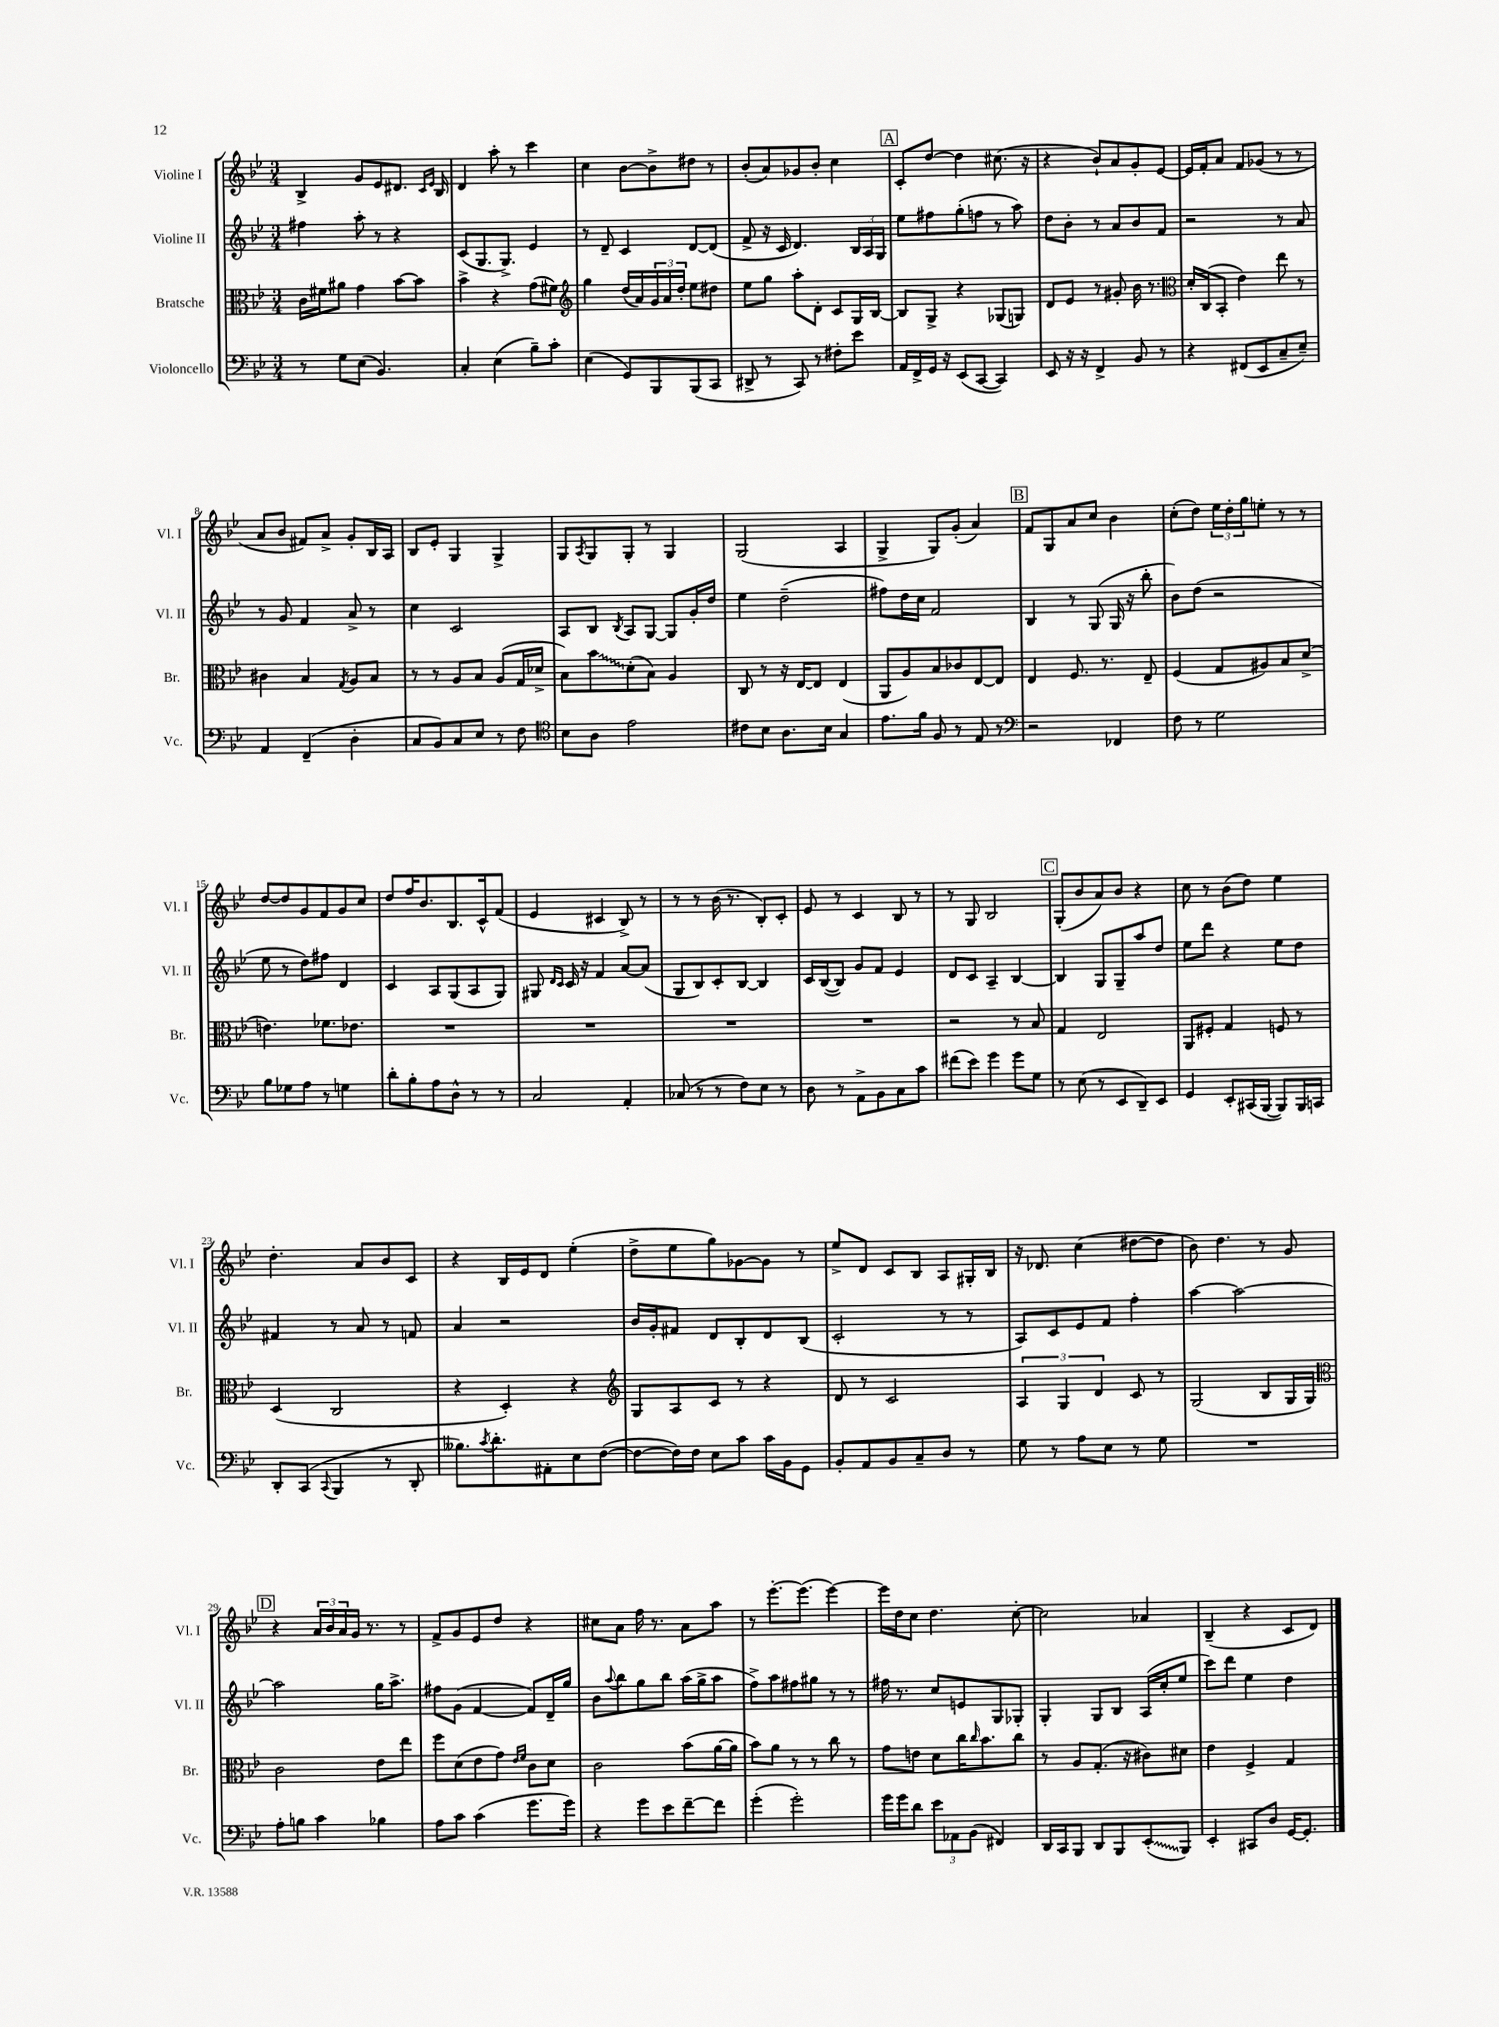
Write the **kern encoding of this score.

**kern	**kern	**kern	**kern
*staff4	*staff3	*staff2	*staff1
*clefF4	*clefC3	*clefG2	*clefG2
*k[b-e-]	*k[b-e-]	*k[b-e-]	*k[b-e-]
*M3/4	*M3/4	*M3/4	*M3/4
8r	16c\LL	4ff#\	4B-^/
.	16f#\J	.	.
8G\L	8a#\J	.	.
(8E-\J	4g\	8aa'\	8g/L
4.BB-/)	.	8r	8e-/
.	[8b-\L	4r	8.d#/J
.	8b-\]J	.	.
.	.	.	16qqc/LL
.	.	.	16qqe-/JJ
.	.	.	16B-/
=	=	=	=
4C'/	4b-^\	(8c/L	4d/
.	.	8.G/	.
(4E-\	4r	.	8aa'\
.	.	8.G^/J)	.
.	.	.	8r
8B-~\L)	(8g\L	4e-/	4ccc\
8c'\J	8f#\J)	.	.
=	=	=	=
*	*clefG2	*	*
(4E-\	4gg\	8r	4cc\
.	.	8d~/	.
8GG/L)	(16dd/LL	4c/	[8b-\L
.	16a/)	.	.
8BBB-/	24g/	.	8b-^\]
.	24a/	.	.
.	24dd'/JJ	.	.
(8BBB-/	8ee-\L	[8d/L	8dd#\J
8CC/J	8dd#\J	(8d/]J	8r
=	=	=	=
8DD#^/	8ee-\L	8f^/	(8b-'/L
8r	8gg\J	16r	8a/)
.	.	16c/	.
8CC/)	8aa'\L	4.d/)	8g-/
8r	8d'\J	.	8b-'/J
8F#'\L	8c/L	.	4cc\
8e-\J	16G/L	24B-/LL	.
.	.	24A/	.
.	[16B-/JJ	.	.
.	.	24G/JJ	.
=	=	=	=
16AA/LL	8B-/]L	8ee-\L	8c'/L
16FF^/	.	.	.
16GG/JJ	8G^/J	8ff#\	[8dd/J
16r	.	.	.
(8EE-/L	4r	(8gg'\	4dd\]
[8CC/J	.	8ff\J	.
4CC/])	(8G-/L	8r	(8.cc#\
.	8G/J)	8aa\)	.
.	.	.	16r
=	=	=	=
8EE-/	8d/L	8dd\L	4r
16r	8e-/J	8b-'\J	.
16r	.	.	.
4FF^/	8r	8r	8b-`/L)
.	8g#'/	8a/L	8a/
8BB-/	16b-\	8b-/	8g'/
.	8.r	.	.
8r	.	8f/J	[8e-/J
=	=	=	=
*	*clefC3	*	*
4r	16d'/LL	2r	16e-/]LL
.	(16C/J	.	16f'/J
.	8BB-'/J	.	8a/J
(8FF#/L	4e-\)	.	8f/L
8EE-/	.	.	(8g-/J
8C~/	8ee-\	8r	8r
8E-~/J)	8r	8a/	8r
=	=	=	=
4AA/	4c#\	8r	8a/L
.	.	8g/	8b-/J
(4FF~/	4B-/	4f/	8f#/L)
.	.	.	8a^/J
.	8qG/	.	.
4D'\	8A/L	8a^/	8g'/L
.	8B-/J	8r	16B-/L
.	.	.	16A/JJ
=	=	=	=
8C/L	8r	4cc\	8B-/L
8BB-/)	8r	.	8e-'/J
8C/	8A/L	2c/	4G/
8E-/J	8B-/J	.	.
8r	(8A/L	.	4G^/
8F\	16G/L	.	.
.	16d-^/JJ	.	.
=	=	=	=
*clefC4	*	*	*
8B-\L	8B-\L)	8A/L	8G/L
.	.	.	8qA/
8A\J	8b-\	8B-/J	8G/
.	.	8qB-/	.
2e-\	(8d'\	8A/L	8G'/J
.	8B-\J)	[8G/J	8r
.	4A/	8G/]L	4G/
.	.	16g'/L	.
.	.	16dd/JJ	.
=	=	=	=
8c#\L	8C/	4ee-\	(2G/
8B-\J	8r	.	.
8.A\L	16r	(2dd~\	.
.	[16E-/LK	.	.
.	8E-/]J	.	.
16B-\Jk	.	.	.
4G/	(4E-/	.	4A/
=	=	=	=
8.e-\L	8AA/L	8ff#\L)	4G^/
.	8A/)	16dd\L	.
16f\Jk	.	16cc\JJ	.
8F/	8B-/	2f/	8G/L)
8r	8c-/	.	(8g'/J
8E-/	[8E-/	.	4a/)
8r	8E-/]J	.	.
=	=	=	=
*clefF4	*	*	*
2r	4E-/	4B-/	8f/L
.	.	.	8G/
.	8.F/	8r	8a/
.	.	(8G/	8cc/J
.	8.r	.	.
4FF-/	.	16G/	4b-\
.	.	16r	.
.	8E-~/	8bb-'\	.
=	=	=	=
8F\	(4F/	8b-\L)	(8cc'\L
8r	.	(8dd\J	8dd\J)
2G\	8G/L	2r	24ee-\LL
.	.	.	24dd'\
.	.	.	24gg\J
.	8A#/)	.	8ee'\J
.	8B-/	.	8r
.	(8d^/J	.	8r
=	=	=	=
8B-\L	4.e\)	8ee-\	[8dd/L
8G-\	.	8r	8dd/]
8A\J	.	8dd\L)	8g/
8r	8.f-\L	8ff#\J	8f/
4G\	.	4d/	8g/
.	8.e-\J	.	.
.	.	.	8cc/J
=	=	=	=
8d'\L	2.r	4c/	8dd/L
8B-'\	.	.	16ff/K
.	.	.	8.b-/
8A\	.	8A/L	.
8D^^\J	.	(8G/	8.B-/
8r	.	8A/	.
.	.	.	16c^^/k
8r	.	8G/J)	(8f/J
=	=	=	=
2C/	2.r	8G#/	4e-/
.	.	16qqd/LL	.
.	.	16qqc/JJ	.
.	.	16c/	.
.	.	16r	.
.	.	4f/	4c#/
4AA'/	.	[8a/L	8B-^/)
.	.	(8a/]J	8r
=	=	=	=
(8C-/	2.r	8G/L	8r
8r	.	8B-/)	8r
8r	.	8c'/	(16b-\
.	.	.	8.r
8F\L)	.	[8B-/J	.
8E-\J	.	4B-/]	8B-'/L)
8r	.	.	8c'/J
=	=	=	=
8D\	2.r	16c/LL	8e-/
.	.	([16B-/J	.
8r	.	8B-/]J)	8r
8AA^\L	.	8g/L	4c/
8BB-\	.	8f/J	.
8C\	.	4e-/	8B-/
8c\J	.	.	8r
=	=	=	=
(8f#\L	2r	8d/L	8r
8e-\J)	.	8c/J	8G/
4g\	.	4A~/	2B-/
8g\L	8r	[4B-/	.
8G\J	8B-/	.	.
=	=	=	=
8r	4G/	4B-/]	(8G'/L
(8E-\	.	.	8b-/
8r	2E-/	8G/L	8a/)
8EE-/L	.	8G~/	8b-/J
8DD~/)	.	8aa/	4r
8EE-/J	.	8dd/J	.
=	=	=	=
4GG/	8AA/L	8ee-\L	8cc\
.	8F#'/J	8ddd\J	8r
8EE-'/L	4G/	4r	(8b-\L
(16CC#/L	.	.	8dd\J)
[16BBB-/JJ	.	.	.
8BBB-/]L)	8F/	8ee-\L	4ee-\
16BBB-/L	8r	8dd\J	.
16CC/JJ	.	.	.
=	=	=	=
8DD'/L	(4D/	4f#/	4.dd'\
(8CC/J	.	.	.
8qqCC/	.	.	.
4BBB-/	2C/	8r	.
.	.	8a/	8a/L
8r	.	8r	8b-/
8DD'/	.	8f/	8c/J
=	=	=	=
8.B--\L)	4r	4a/	4r
8qc/	.	.	.
8.d'\	.	.	.
.	4D'/)	2r	16B-/LL
.	.	.	16e-/J
8AA#'\	.	.	8d/J
8E-\	4r	.	(4ee-'\
([8F\J	.	.	.
=	=	=	=
*	*clefG2	*	*
8F\_L	8G/L	16b-/LL	8dd^\L
.	.	16g'/J	.
16F\]L)	8A/	8f#/J	8ee-\
16F\JJ	.	.	.
8E-\L	8c/J	8d/L	8gg\)
8c\J	8r	8B-'/	[8g-\
16c\LL	4r	8d/	8g-\]J
16BB-\J	.	.	.
8GG\J	.	(8B-/J	8r
=	=	=	=
8BB-'/L	8d/	2c'/	8ee-^/L
8AA/	8r	.	8d/J
8BB-/	2c/	.	8c/L
8C~/	.	.	8B-/J
8D/J	.	8r	8A/L
8r	.	8r	16G#'/L
.	.	.	16B-/JJ
=	=	=	=
8G\	6A/	8A/L)	16r
.	.	.	8.d-/
8r	.	8c/	.
.	6G/	.	.
8A\L	.	8e-/	(4cc\
.	6d/	.	.
8E-\J	.	8f/J	.
8r	8c/	4ff'\	[8dd#\L
8G\	8r	.	8dd#\]J
=	=	=	=
2.r	(2G/	[4aa\	8b-\)
.	.	.	4.dd\
.	.	2aa\_	.
.	8B-/L	.	8r
.	16G/L	.	8g/
.	16G/JJ)	.	.
=	=	=	=
*	*clefC3	*	*
8A'\L	2c\	2aa\]	4r
8B\J	.	.	.
4c\	.	.	24a/LL
.	.	.	24b-/
.	.	.	24a/
.	.	.	16g/JJ
.	.	.	8.r
4B-\	8e-\L	16gg\LK	.
.	.	8.aa^\J	.
.	8ee-\J	.	8r
=	=	=	=
8A\L	8ff\L	8ff#\L	8f^/L
8c\J	(8d\	(8g\J	8g/
(4c\	8e-\	[4f/	8e-/
.	8g\J)	.	8dd/J
.	16qqe-/LL	.	.
.	16qqf/JJ	.	.
8.g\L	8c\L	8f/]L)	4r
.	8d\J	16d~/L	.
16g\Jk)	.	16gg/JJ	.
=	=	=	=
4r	2c\	8b-\L	8cc#\L
.	.	8qqaa/	.
.	.	8bb-\	8a\J
8g\L	.	8gg\	16ff\
.	.	.	8.r
8e-\	.	8bb-\J	.
[8f~\	(8b-\L	(16aa\LL	8a\L
.	.	16gg^\J	.
8f\]J	[16a\L	8aa\J	8aa\J
.	16a\]JJ	.	.
=	=	=	=
(4g'\	8b-\L)	8ff^\L)	8r
.	8a\J	8aa\	[8.eee-'\L
2g'\)	8r	8ff#\	.
.	.	.	(8.eee-\]J
.	8r	8gg#\J	.
.	8cc\	8r	[4eee-\)
.	8r	8r	.
=	=	=	=
16g\LL	8g\L	16ff#\	16eee-\]LL
16g\J	.	8.r	16dd\J
8d\J	8e\J	.	8cc\J
12e-\L	8d\L	8cc/L	4.dd\
12AA-\	.	.	.
.	16cc\K	8e/	.
(12BB-\J	.	.	.
.	16qqcc/	.	.
.	8.b-\	.	.
4FF#/)	.	8G/	.
.	8cc\J	8G-'/J	[8cc'\
=	=	=	=
16DD/LL	8r	4G'/	2cc\]
16CC/J	.	.	.
8BBB-/J	8A/L	.	.
8DD/L	(8.G'/J	8G/L	.
8BBB-/	.	8B-/J	.
.	16r	.	.
(8EE-'/	8c#\L)	(16A/LL	4a-/
.	.	16cc'/J	.
8BBB-/J)	8d#\J	8ee-/J	.
=	=	=	=
4EE-'/	4e-\	8ccc\L)	(4B-~/
.	.	8ddd\J	.
8CC#/L	4F^/	4ee-\	4r
8D/J	.	.	.
[16GG/LK	4G/	4dd\	8c/L
8.GG'/]J	.	.	.
.	.	.	8d/J)
==	==	==	==
*-	*-	*-	*-
